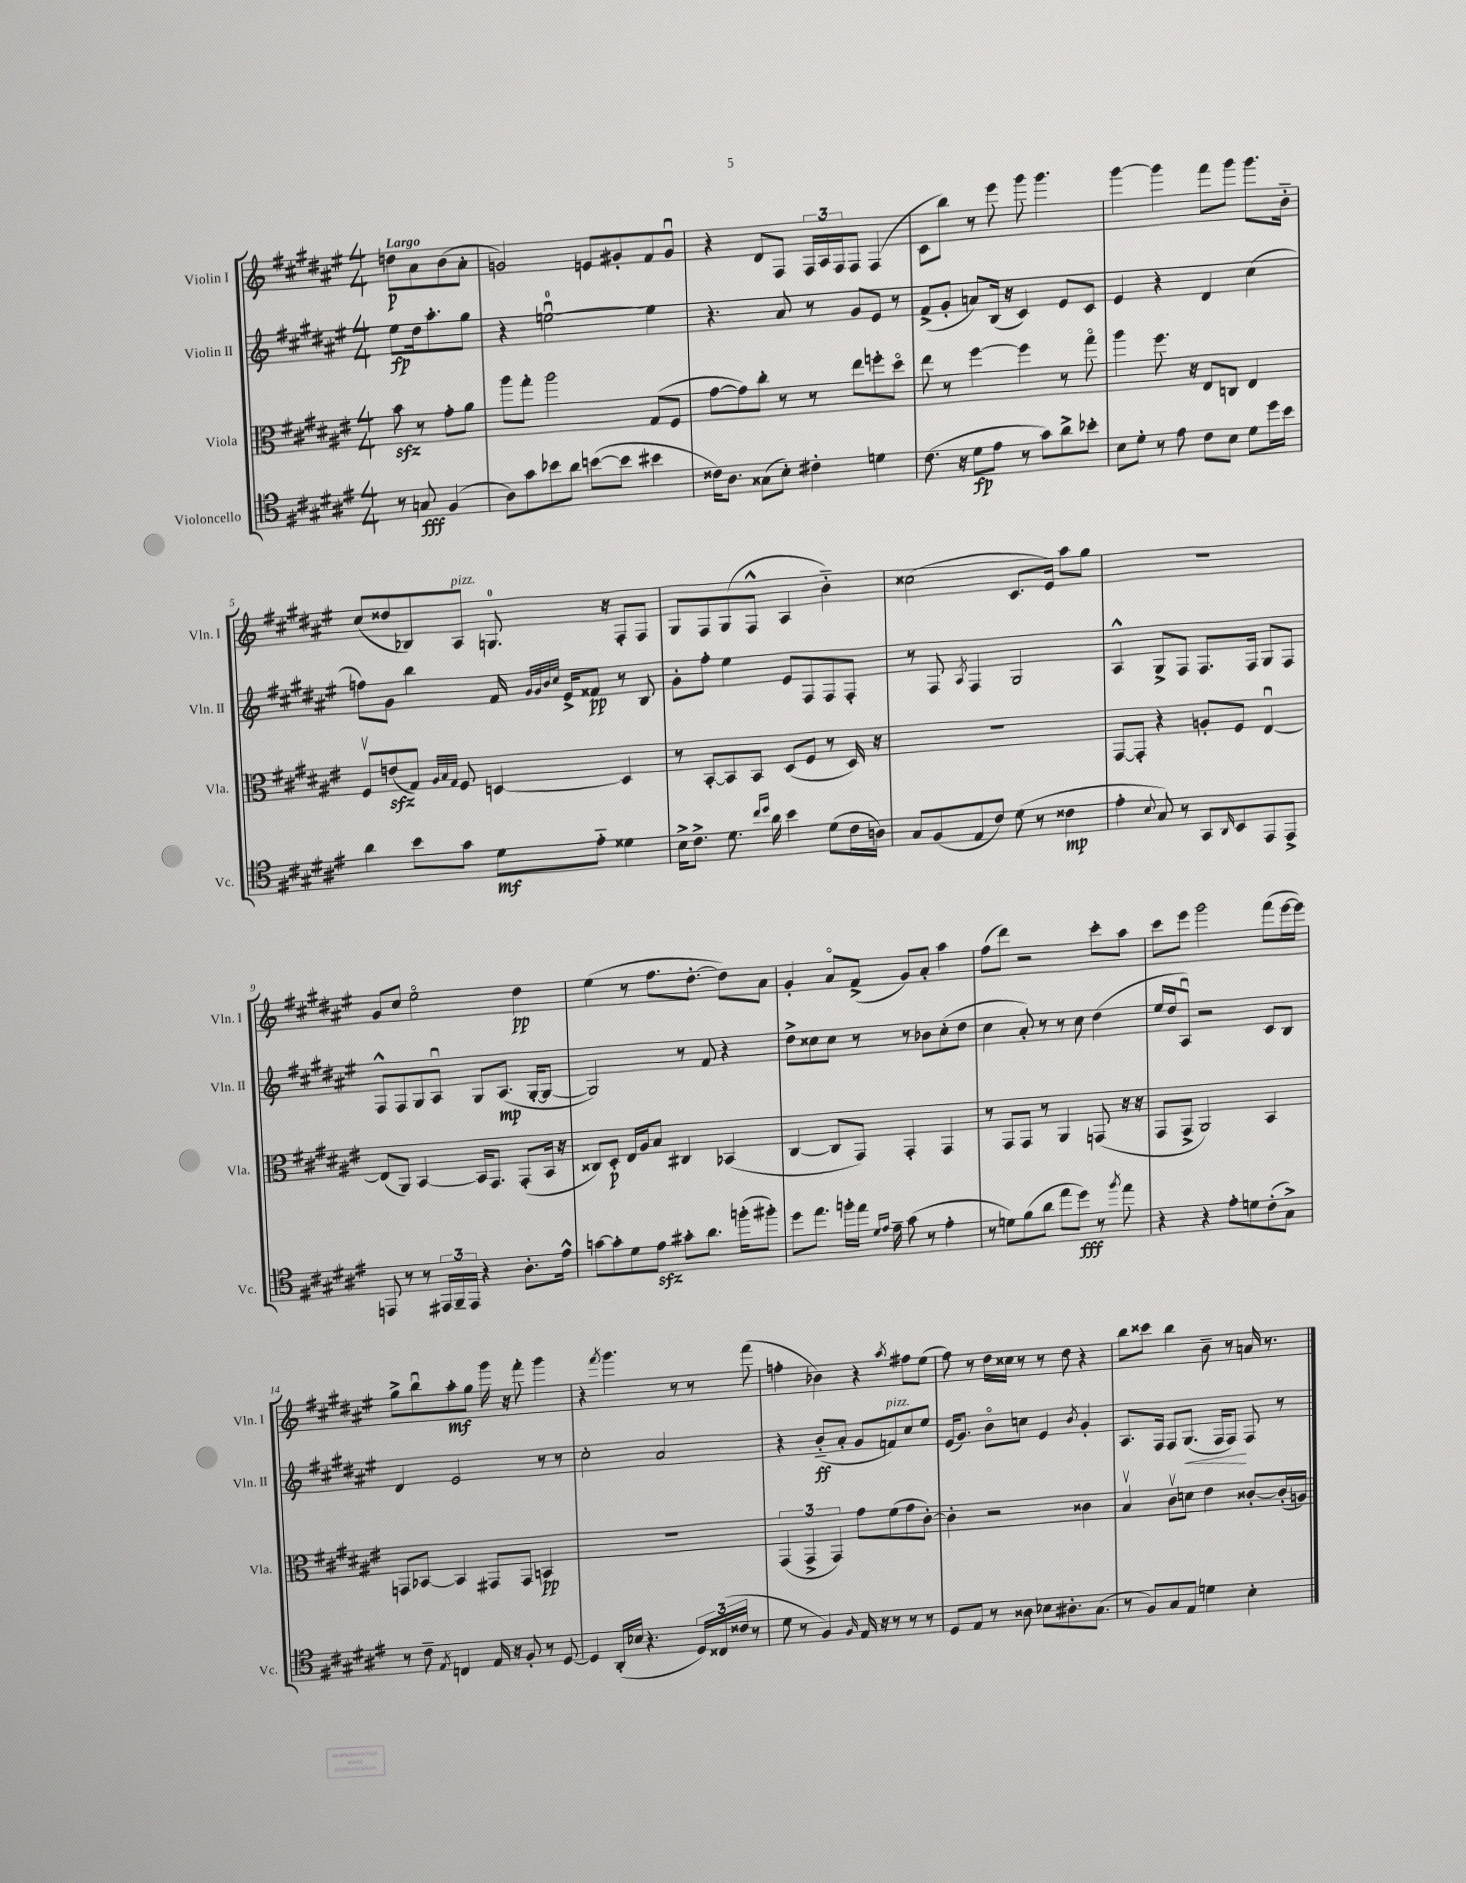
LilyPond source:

<<
\new StaffGroup <<
\new Staff = "s0" \with { instrumentName = "Violin I" shortInstrumentName = "Vln. I" } {
    \clef treble \key fis \major \numericTimeSignature \time 4/4 \partial 2 \tempo "Largo"
    d''8\p ais'8 b'8( ais'8-. |
    g'2) e'8 gis'8-. fis'8 gis'8\downbow |
    r4 dis'8 fis8 \tuplet 3/2 { fis16 ais16 fis16 } fis8 fis4( |
    cis'8 b''8) r8 eis'''8 gis'''8 gis'''4. |
    gis'''4~ gis'''4 fis'''8 gis'''8 gis'''8. b'16-_ |
    cis''8( disis''8 bes8) ais8^\markup { \italic "pizz." } g8.-0 r16 fis8-. fis8 |
    gis8 fis8 gis8( fis8-^ ais4 b'4-_) |
    cisis''2( cis'8. eis'16) ais''8 gis''8 |
    R1 |
    gis'8 cis''8 eis''2\flageolet dis''4\pp |
    eis''4( r8 fis''8. dis''8.~-. dis''8) ais'8 |
    gis'4-. ais'8\flageolet fis'8->( gis'8) ais'8-. ais''4 |
    fis''8( dis'''8) r2 cis'''8-. ais''8 |
    cis'''8 eis'''8 gis'''2 fis'''8( eis'''16~ eis'''16) |
    gis''8-> b''8\downbow ais''8-.\mf gis''8 gis'''16 r16 fis'''8-. gis'''4 |
    r4 \acciaccatura { fis'''8 } gis'''4. r8 r8 fis'''8( |
    f''4-. bes'4) r4 \acciaccatura { ais''8 } fis''8 eis''8( |
    fis''8) r8 dis''16 cisis''16 r8 r8 dis''8 r4 |
    b''8 cisis'''8 b''4 b'8-- r8 a'16 r8. \bar "|." |
}
\new Staff = "s1" \with { instrumentName = "Violin II" shortInstrumentName = "Vln. II" } {
    \clef treble \key fis \major \numericTimeSignature \time 4/4 \partial 2
    eis''8\fp dis''16 ais''8.-. gis''8 |
    r4 e''2-0~\downbow e''4 |
    r4. ais'8 r8 gis'8 eis'8 r8 |
    fis'8->( gis'8-. a'8) b16( r16 cis'4) eis'8 cis'8 |
    eis'4 r4 dis'4 cis''4( |
    f''8) gis'8 b''4 fis'16 \grace { gis'32 gis'32 b'32 cis''32 } eis'16-> fisis'8\pp r8 b8 |
    gis'8-. fis''8-. eis''4 eis'8 fis8 fis8 fis8-. |
    r8 fis8 \acciaccatura { ais8 } fis4 gis2 |
    ais4-^ gis8-> fis8 fis8. fis16 gis8 fis8 |
    fis8-^ fis8 gis8 ais8\downbow gis8 ais8.\mp( gis16~-. gis8~ |
    gis2) r8 fis'8 r4 |
    dis''8-> cisis''8 cisis''8 r8 r8 bes'8 cisis''8-.( dis''8 |
    cis''4 ais'8-.) r8 r8 cis''8 dis''4( |
    eis''16 dis''16 ais8\downbow) r2 cis'8 b8 |
    dis'4 eis'2 r8 r8 |
    cis''2-. ais'2 |
    r4 b'8-_\ff( ais'8-. gis'8 f'8^\markup { \italic "pizz." }) cis''8 eis''8 |
    eis'16( gis'8.) b'8\flageolet c''8 eis'4 \acciaccatura { b'8 } gis'4-. |
    ais8. fis16 fis8 gis8.\<( fis16 fis8\!) fis8 r8 \bar "|." |
}
\new Staff = "s2" \with { instrumentName = "Viola" shortInstrumentName = "Vla." } {
    \clef alto \key fis \major \numericTimeSignature \time 4/4 \partial 2
    b'8\sfz r8 gis'8-. ais'8 |
    ais''8 gis''8-. ais''2 gis8( fis8 |
    gis'8~ gis'8) cis''8-. r8 r8 eis''8 f''8-. dis''8\flageolet |
    eis''8 r8 fis''4~ fis''4 r8 gis''8\flageolet |
    ais''4 fis''8. r16 eis8 c8 eis4 |
    fis8\upbow e'8\sfz( gis8) \grace { ais32 b32 gis32 } fis8 d4~ d4 |
    r8 b,8~-. b,8 b,8 dis8( fis8 r8 dis16) r16 |
    R1 |
    gis,8~ gis,8-. r4 a8-. fis8 eis4~\downbow |
    eis8( ais,8) b,4~ b,16 gis,8. gis,8-.( b,16 r16 |
    cisis8) dis8-.\p eis16 ais16 b8 cis4 bes,4( |
    cis4~ cis8 gis,8) gis,4-. gis,4 |
    r8 gis,8 gis,8 r8 ais,4 g,8( r16 r16 |
    gis,8 gis,8-> ais,2) b,4 |
    g,8 bes,8~ bes,4 gis,8 gis,8 b,4\pp |
    R1 |
    \tuplet 3/2 { gis,4( gis,4-> gis,4) } gis'8 fis'8( gis'8 cis'8~-.) |
    cis'4-. r2 cisis'4 |
    b4\upbow cis'8\upbow d'8 eis'4 cisis'8~-. cisis'16-.( a16) \bar "|." |
}
\new Staff = "s3" \with { instrumentName = "Violoncello" shortInstrumentName = "Vc." } {
    \clef tenor \key fis \major \numericTimeSignature \time 4/4 \partial 2
    r8 g8\fff fis4( |
    ais8) gis'8 bes'8 ais'8 b'8~( b'8 bis'4 |
    cisis'16) ais8. gisis8( b8-.) cis'4-. d'4 |
    cis'8.( r16 dis'8\fp eis'8 r8 gis'8) ais'8-> bes'8-. |
    b8 dis'8-. r8 eis'8 cis'8 b8 dis'8 dis''16 b'16 |
    ais'4 b'8 gis'8 dis'8\mf eis'8-_ disis'4 |
    b16-> cis'8.-> dis'8. \grace { cis''16 dis''16 } ais'16 b'4 dis'8( cis'16 a16) |
    gis8 fis8( eis8 cis'8) dis'8( r8 cisis'4\mp |
    eis'4-. \appoggiatura { b8 } gis8) r8 gis,8 \grace { ais,16 } b,8 eis,8 eis,8-> |
    e,8 r8 r8 \tuplet 3/2 { eis,16 fis,16-- eis,16 } r4 ais8.-. eis'16-^ |
    g'8~ g'8-. dis'8 eis'8\sfz gis'8-. ais'8. f''16-.( fis''8-.) |
    dis''8 eis''8. f''16-. eis''16 \grace { dis'16 eis'16 } eis'16-- gis'8( r8 eis'4-. |
    r8 d'8) fis'8( ais'8 eis''8 dis''8\fff) r8 \acciaccatura { fis''8 } eis''8 |
    r4 r4 eis'8-. d'8 cis'8-.( gis8->) |
    r8 cis'8-- \acciaccatura { eis8 } c4 eis16 r16 fis8-. r8 dis8~ |
    dis4 ais,16-.( bes16 r4. \tuplet 3/2 { dis16) cisis16( cisis'16 } r8 |
    dis'8 r8 fis4) \grace { fis16 } eis16 r16 r8 r8 r8 |
    dis8 eis8 r8 aisis8 bes8 ais8.-. gis8.( |
    r8 fis8) gis8 eis8 d'4 b4-. \bar "|." |
}
>>
>>
